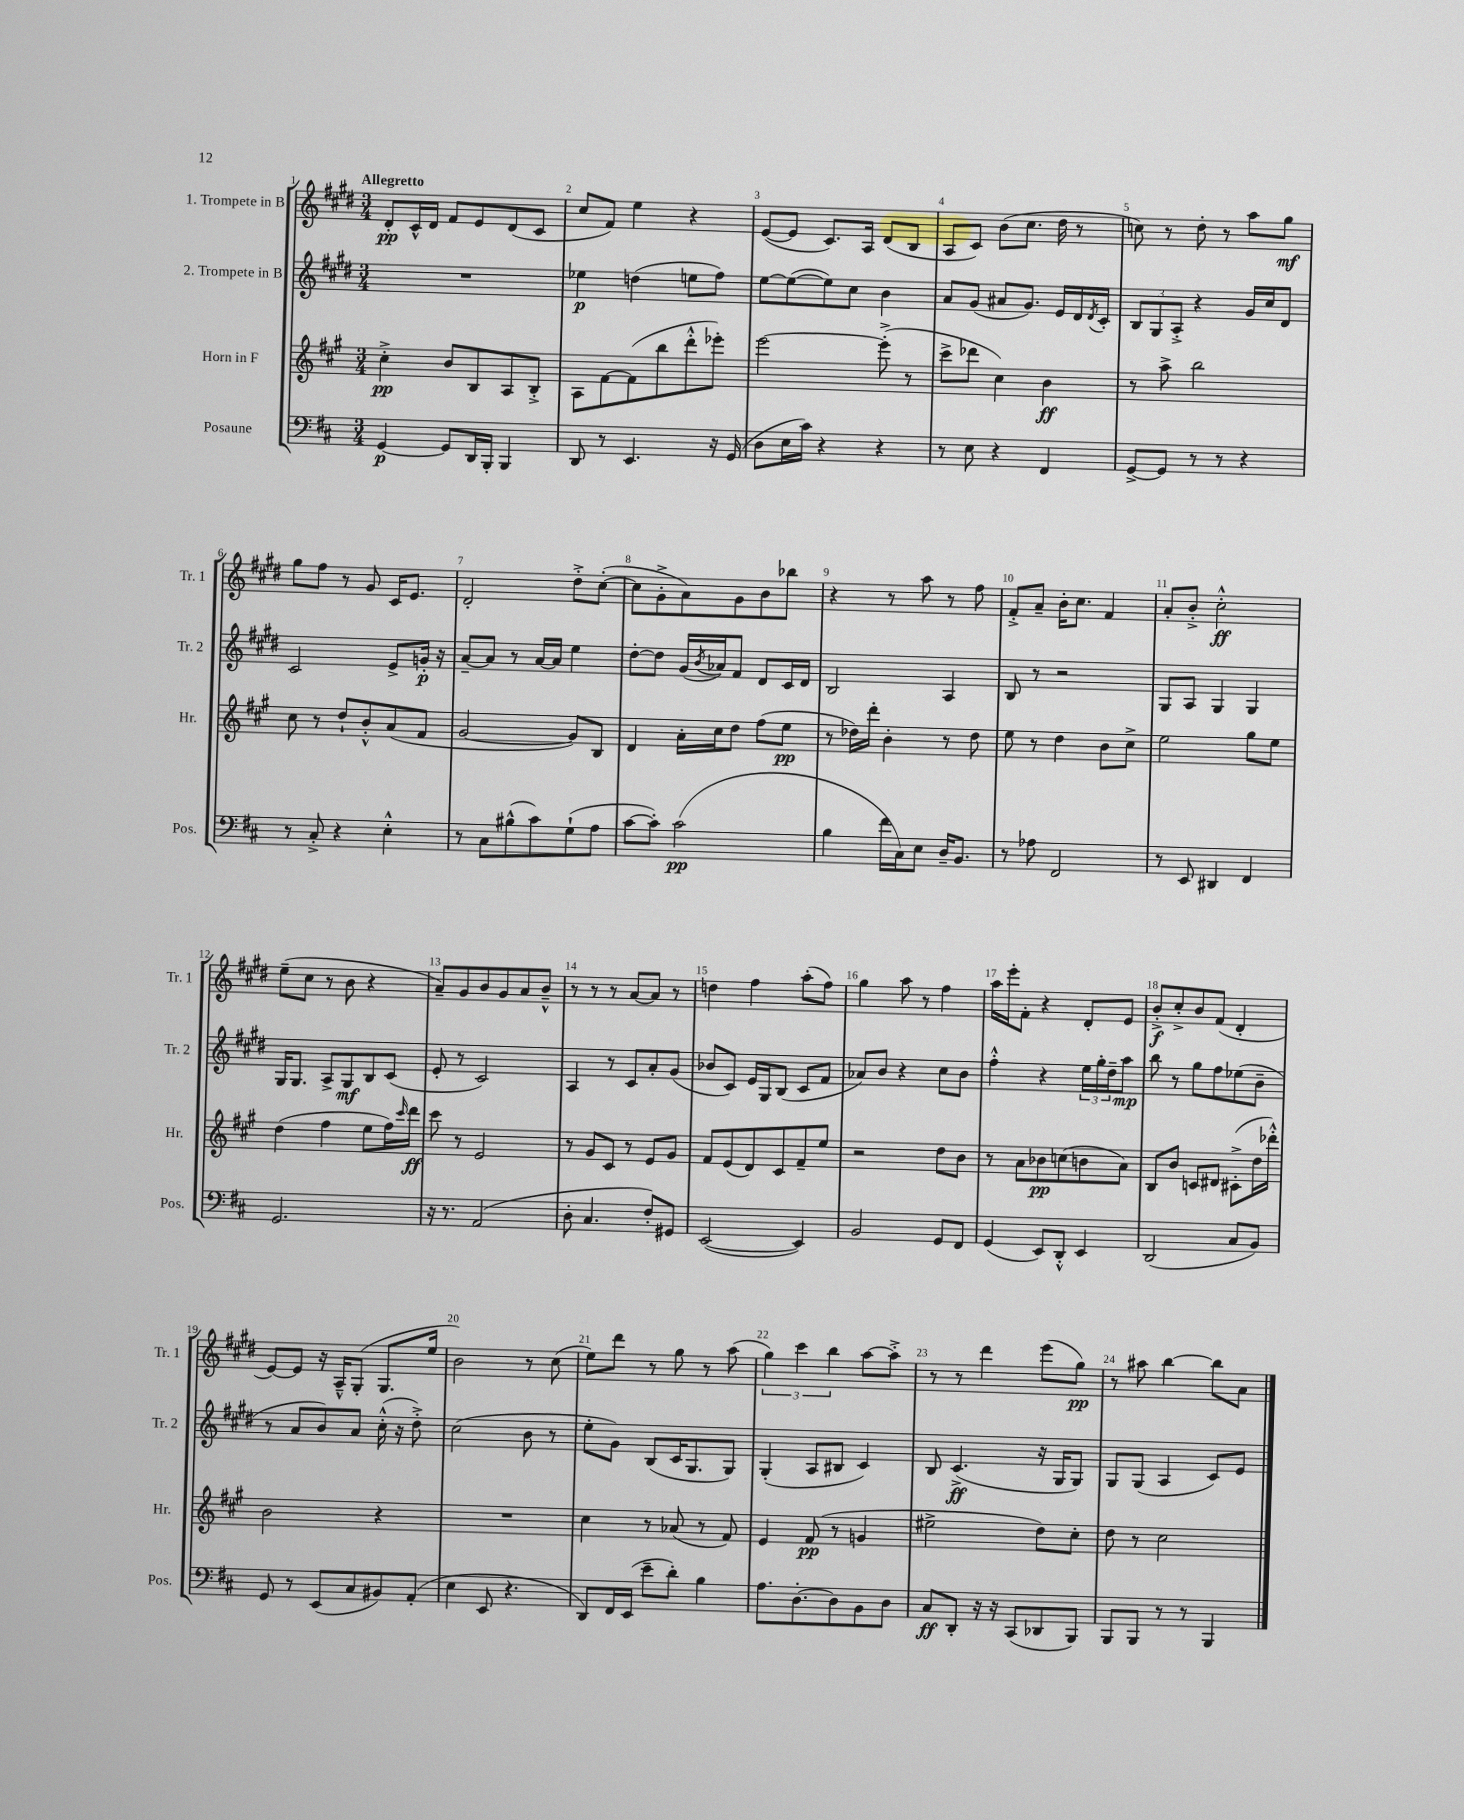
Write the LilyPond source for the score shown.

<<
\new StaffGroup <<
\new Staff = "s0" \with { instrumentName = "1. Trompete in B" shortInstrumentName = "Tr. 1" } {
    \clef treble \key e \major \numericTimeSignature \time 3/4 \tempo "Allegretto"
    dis'8-.\pp cis'16-^ dis'16 fis'8 e'8 dis'8( cis'8 |
    cis''8 fis'8) e''4 r4 |
    e'8~( e'8 cis'8.) a16 dis'8( b8 |
    a8 cis'8) b'8( cis''8. dis''16 r8 |
    c''8) r8 dis''8-. r8 a''8 gis''8\mf |
    gis''8 fis''8 r8 gis'8 cis'16 e'8. |
    dis'2-. dis''8-.-> cis''8~-.( |
    cis''8 gis'8-.-> a'8) gis'8 b'8 bes''8 |
    r4 r8 a''8 r8 fis''8 |
    fis'8-.-> a'8-- b'16-. cis''8. fis'4 |
    a'8-. b'8-.-> cis''2-.-^\ff |
    e''8--( cis''8 r8 b'8 r4 |
    a'8--) gis'8 b'8 gis'8 a'8 b'8---^ |
    r8 r8 r8 a'8~ a'8 r8 |
    d''4 fis''4 a''8-.( fis''8) |
    gis''4 a''8 r8 fis''4 |
    a''16 e'''16-. fis'8-. r4 dis'8-. e'8 |
    b'8-.->\f cis''8-.-> b'8 fis'8( dis'4-. |
    e'8~) e'8 r16 a16---^ gis8-.( gis8. e''16 |
    b'2) r8 cis''8( |
    e''8) dis'''8 r8 gis''8 r8 a''8( |
    \tuplet 3/2 { gis''4) cis'''4 b''4 } a''8~ a''8-.-> |
    r8 r8 dis'''4 e'''8( gis''8\pp) |
    r8 ais''8 b''4~ b''8 a'8 \bar "|." |
}
\new Staff = "s1" \with { instrumentName = "2. Trompete in B" shortInstrumentName = "Tr. 2" } {
    \clef treble \key e \major \numericTimeSignature \time 3/4
    R2. |
    ees''4\p d''4( e''8 fis''8) |
    e''8~ e''8~( e''8) cis''8 b'4 |
    a'8 gis'8( ais'8 gis'8.) e'16 dis'16 \acciaccatura { dis'8 } cis'16-. |
    \tuplet 3/2 { b8 gis8 a8-.-> } r4 gis'16 cis''16 dis'8 |
    cis'2 e'8-> g'16-.\p r16 |
    a'8~-- a'8 r8 a'16~ a'16 e''4 |
    dis''8~-. dis''8 gis'16( \acciaccatura { b'8 } aes'16) fis'8 dis'8 cis'16 dis'16 |
    b2 a4 |
    b8 r8 r2 |
    gis8 a8 gis4 gis4 |
    gis16 gis8. a8-> gis8\mf b8 cis'8( |
    e'8-. r8 cis'2) |
    a4 r8 cis'8 a'8-. gis'8( |
    bes'8 cis'8) e'16 gis16 b8( cis'8 fis'8 |
    aes'8) b'8 r4 cis''8 b'8 |
    fis''4-.-^ r4 \tuplet 3/2 { e''16 gis''16-. dis''16-- } a''8\mp |
    b''8 r8 gis''8 fis''8 ees''8( b'8-- |
    r8 a'8 b'8) a'8 cis''16-.-^( r16 dis''8-.->) |
    cis''2( b'8 r8 |
    e''8-. gis'8) b8( cis'16 gis8. gis8) |
    gis4-.( a8 bis8 cis'4) |
    b8 cis'4.->\ff( r16 gis16 gis8) |
    gis8 gis8( a4 cis'8) e'8 \bar "|." |
}
\new Staff = "s2" \with { instrumentName = "Horn in F" shortInstrumentName = "Hr." } {
    \clef treble \key a \major \numericTimeSignature \time 3/4
    cis''4-.->\pp b'8 b8 a8 b8-.-> |
    a8 fis'8~ fis'8( b''8 d'''8-.-^ ees'''8-.) |
    e'''2~ e'''8-.->( r8 |
    cis'''8-> des'''8 cis''4) b'4\ff |
    r8 a''8-> b''2 |
    cis''8 r8 d''8-! b'8-.-^ a'8( fis'8 |
    gis'2~ gis'8) b8 |
    d'4 a'16-. cis''16 d''8 fis''8( e''8\pp |
    r8 des''16) d'''16-. b'4-. r8 des''8 |
    e''8 r8 d''4 b'8 cis''8-> |
    e''2 gis''8 e''8 |
    d''4( fis''4 e''8 fis''16) \grace { cis'''16 } d'''16\ff |
    cis'''8 r8 e'2 |
    r8 gis'8 cis'8 r8 e'8 gis'8 |
    fis'8 e'8( d'8) cis'8 fis'8-- e''8 |
    r2 d''8 b'8 |
    r8 a'8 bes'8\pp c''8( b'8 a'8) |
    b8 b'8 c'8 dis'8 cis'8-.->( d''16 des'''16-.-^) |
    b'2 r4 |
    R2. |
    cis''4 r8 aes'8( r8 fis'8) |
    e'4 fis'8\pp( r8 g'4 |
    eis''2-> d''8) cis''8-. |
    d''8 r8 cis''2 \bar "|." |
}
\new Staff = "s3" \with { instrumentName = "Posaune" shortInstrumentName = "Pos." } {
    \clef bass \key d \major \numericTimeSignature \time 3/4
    g,4~\p g,8 d,16 b,,16-. b,,4 |
    d,8 r8 e,4. r16 g,16( |
    d8 e16 cis'16) r4 r4 |
    r8 e8 r4 fis,4 |
    g,8~-> g,8 r8 r8 r4 |
    r8 cis8-.-> r4 e4-.-^ |
    r8 cis8 bis8-^( cis'8) g8-!( a8 |
    cis'8~ cis'8-.) cis'2\pp( |
    b4 fis'16 cis16) e8 d16-- b,8. |
    r8 aes8 fis,2 |
    r8 e,8 dis,4 fis,4 |
    g,2. |
    r16 r8. a,2( |
    d8-. cis4. fis8-.) gis,8 |
    e,2~( e,4) |
    b,2 g,8 fis,8 |
    g,4( e,8) d,8-.-^ e,4 |
    d,2( cis8 b,8) |
    g,8 r8 e,8( cis8 bis,8) a,8-.( |
    e4 e,8 r4. |
    d,8) fis,16 e,16( e'8-- d'8-.) b4 |
    a8. d8.~-. d8 b,8 d8 |
    cis8\ff d,8-. r16 r16 cis,8( des,8 b,,8) |
    b,,8 b,,8 r8 r8 b,,4 \bar "|." |
}
>>
>>
\layout { \context { \Score \override BarNumber.break-visibility = ##(#f #t #t) barNumberVisibility = #all-bar-numbers-visible } }
